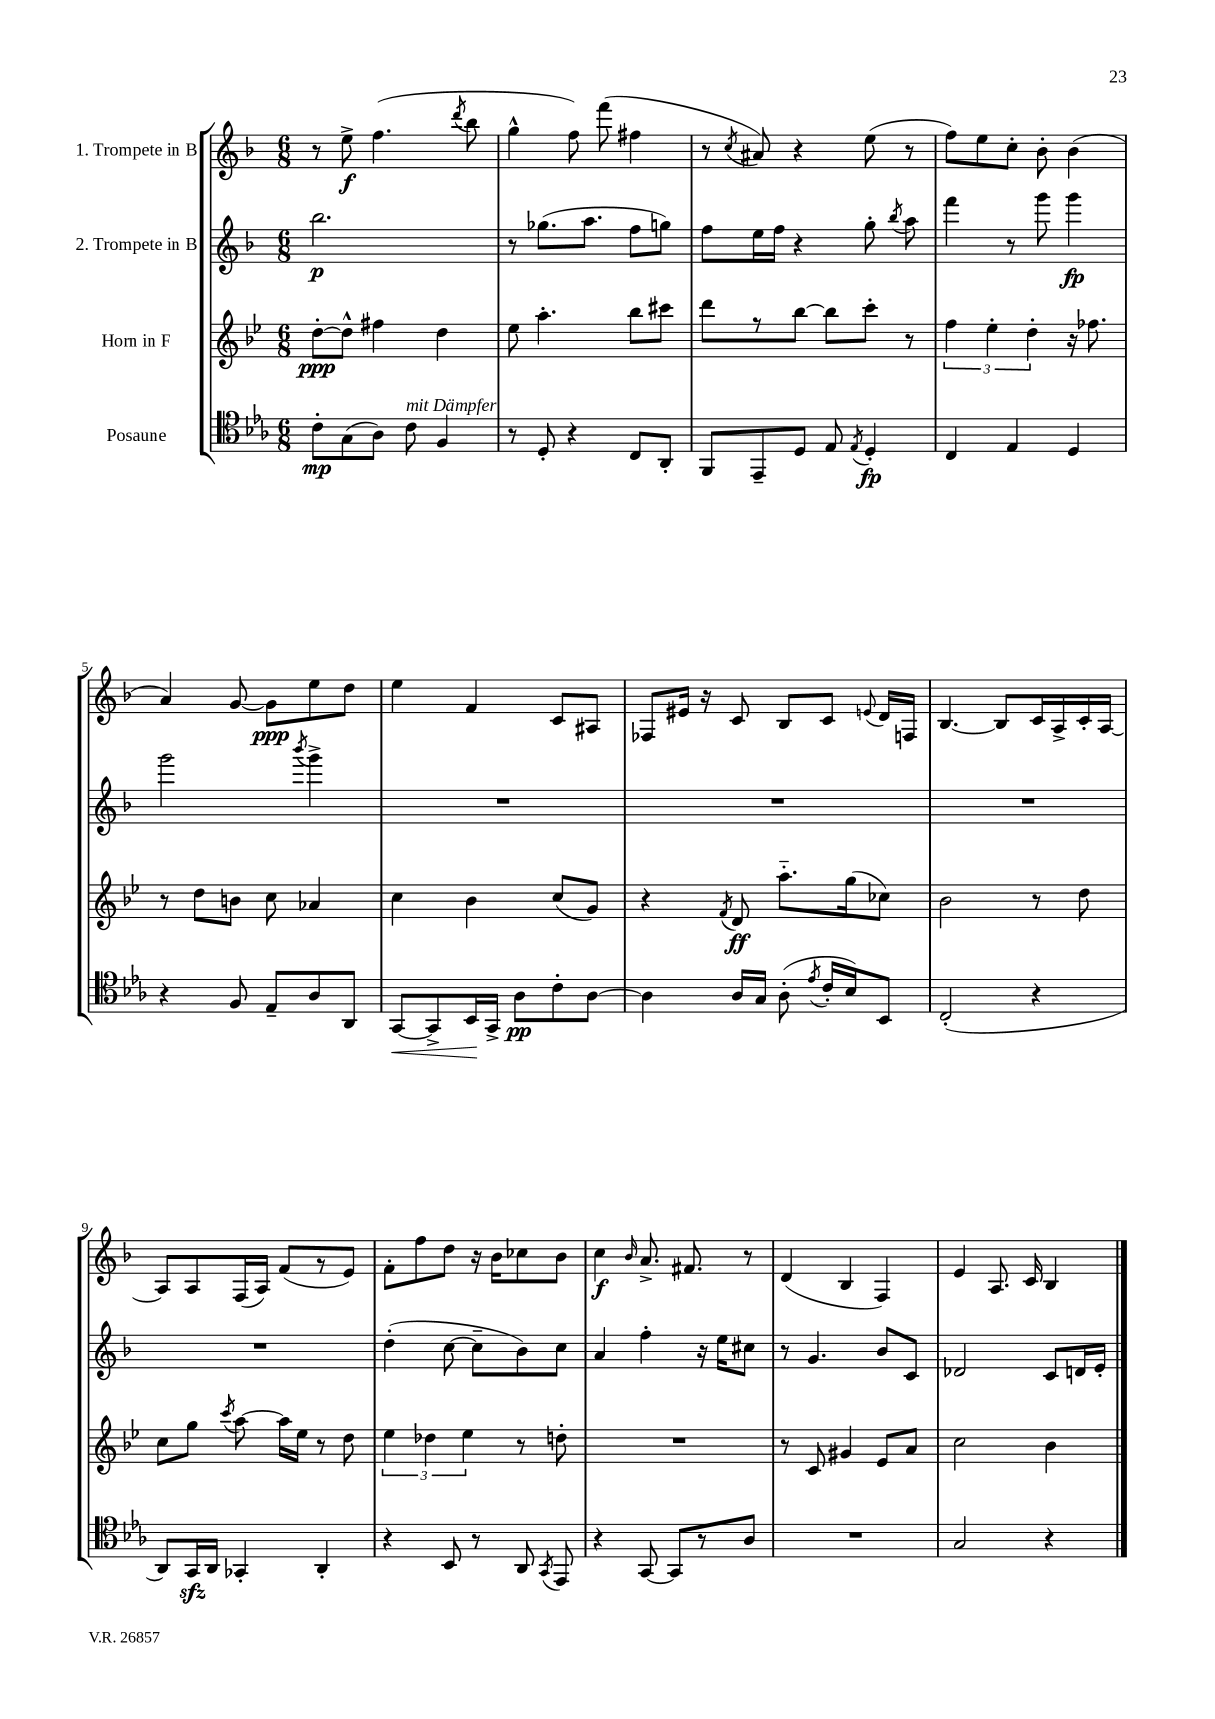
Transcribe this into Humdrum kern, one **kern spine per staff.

**kern	**dynam	**kern	**dynam	**kern	**dynam	**kern	**dynam
*part4	*part4	*part3	*part3	*part2	*part2	*part1	*part1
*staff4	*staff4	*staff3	*staff3	*staff2	*staff2	*staff1	*staff1
*I"Posaune	*	*I"Horn in F	*	*I"2. Trompete in B	*	*I"1. Trompete in B	*
*clefC4	*	*clefG2	*	*clefG2	*	*clefG2	*
*k[b-e-a-]	*	*k[b-e-]	*	*k[b-]	*	*k[b-]	*
*M6/8	*	*M6/8	*	*M6/8	*	*M6/8	*
=1	=1	=1	=1	=1	=1	=1	=1
8c'\L	mp	[8dd'\L	ppp	2.bb-\	p	8r	.
(8G\	.	8dd^^\J]	.	.	.	8ee^\	f
8A-\J)	.	4ff#X\	.	.	.	(4.ff\	.
!LO:TX:a:i:t=mit Dämpfer	!	!	!	!	!	!	!
8c\	.	.	.	.	.	.	.
4F/	.	4dd\	.	.	.	.	.
.	.	.	.	.	.	8qddd/	.
.	.	.	.	.	.	8bb-\	.
=2	=2	=2	=2	=2	=2	=2	=2
8r	.	8ee-\	.	8r	.	4gg^^\	.
8D'/	.	4.aa'\	.	(8.gg-X\L	.	.	.
4r	.	.	.	.	.	8ff\)	.
.	.	.	.	8.aa\J	.	.	.
.	.	.	.	.	.	(8fff\	.
8C/L	.	8bb-\L	.	8ff\L	.	4ff#X\	.
8AA-'/J	.	8ccc#X\J	.	8ggn\J)	.	.	.
=3	=3	=3	=3	=3	=3	=3	=3
8FF/L	.	8ddd\L	.	8ff\L	.	8r	.
.	.	.	.	.	.	8qcc/	.
8EE-~/	.	8r	.	16ee\L	.	8a#X/)	.
.	.	.	.	16ff\JJ	.	.	.
8D/J	.	[8bb-\J	.	4r	.	4r	.
8E-/	.	8bb-\L]	.	.	.	.	.
8qE-/	.	.	.	.	.	.	.
4D'/	fp	8ccc'\J	.	8gg'\	.	(8ee\	.
.	.	.	.	8qbb-/	.	.	.
.	.	8r	.	8aa\	.	8r	.
=4	=4	=4	=4	=4	=4	=4	=4
4C/	.	6ff\	.	4fff\	.	8ff\L)	.
.	.	.	.	.	.	8ee\	.
.	.	6ee-'\	.	.	.	.	.
4E-/	.	.	.	8r	.	8cc'\J	.
.	.	6dd'\	.	.	.	.	.
.	.	.	.	8ggg\	.	8b-'\	.
4D/	.	16r	.	4ggg\	fp	(4b-\	.
.	.	8.ff-X\	.	.	.	.	.
!!LO:LB:g=z
=5	=5	=5	=5	=5	=5	=5	=5
4r	.	8r	.	2ggg\	.	4a/)	.
.	.	8dd\L	.	.	.	.	.
8F/	.	8bn\J	.	.	.	[8g/	.
8E-~/L	.	8cc\	.	.	.	8g\L]	ppp
.	.	.	.	8qbbb-/	.	.	.
8A-/	.	4a-X/	.	4ggg^\	.	8ee\	.
8AA-/J	.	.	.	.	.	8dd\J	.
=6	=6	=6	=6	=6	=6	=6	=6
!	!LO:HP:b	!	!	!	!	!	!
[8GG/L	<	4cc\	.	2.r	.	4ee\	.
8GG^/]	.	.	.	.	.	.	.
16BB-/L	.	4b-\	.	.	.	4f/	.
16GG^/JJ	[	.	.	.	.	.	.
8A-\L	pp	.	.	.	.	.	.
8c'\	.	(8cc/L	.	.	.	8c/L	.
[8A-\J	.	8g/J)	.	.	.	8A#X/J	.
=7	=7	=7	=7	=7	=7	=7	=7
4A-\]	.	4r	.	2.r	.	8F-X/L	.
.	.	.	.	.	.	16e#X/Jk	.
.	.	.	.	.	.	16r	.
.	.	8qf/	.	.	.	.	.
16A-/LL	.	8d/	ff	.	.	8c/	.
16G/JJ	.	.	.	.	.	.	.
(8A-'\	.	8.aa\L	.	.	.	8B-/L	.
8qe-/	.	.	.	.	.	.	.
16c'/LL	.	.	.	.	.	8c/J	.
16B-/J)	.	(16gg\k	.	.	.	.	.
.	.	.	.	.	.	8qqen/	.
8BB-/J	.	8cc-X\J)	.	.	.	16d/LL	.
.	.	.	.	.	.	16Fn/JJ	.
=8	=8	=8	=8	=8	=8	=8	=8
(2C'/	.	2b-\	.	2.r	.	[4.B-/	.
.	.	.	.	.	.	8B-/L]	.
4r	.	8r	.	.	.	16c/L	.
.	.	.	.	.	.	16A^/	.
.	.	8dd\	.	.	.	16c'/	.
.	.	.	.	.	.	[16A/JJ	.
!!LO:LB:g=z
=9	=9	=9	=9	=9	=9	=9	=9
8AA-/L)	.	8cc\L	.	2.r	.	8A/L]	.
16GGzz/L	.	8gg\J	.	.	.	8A/	.
16AA-/JJ	.	.	.	.	.	.	.
.	.	8qccc/	.	.	.	.	.
4GG-X'/	.	[8aa\	.	.	.	(16F/L	.
.	.	.	.	.	.	16A/JJ)	.
.	.	16aa\LL]	.	.	.	(8f/L	.
.	.	16ee-\JJ	.	.	.	.	.
4AA-'/	.	8r	.	.	.	8r	.
.	.	8dd\	.	.	.	8e/J)	.
=10	=10	=10	=10	=10	=10	=10	=10
4r	.	6ee-\	.	(4dd'\	.	8f'\L	.
.	.	.	.	.	.	8ff\	.
.	.	6dd-X\	.	.	.	.	.
8BB-/	.	.	.	[8cc\	.	8dd\J	.
.	.	6ee-\	.	.	.	.	.
8r	.	.	.	8cc~\L]	.	16r	.
.	.	.	.	.	.	16b-\KL	.
8AA-/	.	8r	.	8b-\)	.	8cc-X\	.
8qGG/	.	.	.	.	.	.	.
8EE-/	.	8ddn'\	.	8cc\J	.	8b-\J	.
=11	=11	=11	=11	=11	=11	=11	=11
4r	.	2.r	.	4a/	.	4cc\	f
.	.	.	.	.	.	16qqb-/	.
[8GG/	.	.	.	4ff'\	.	8.a^/	.
8GG/L]	.	.	.	.	.	.	.
.	.	.	.	.	.	8.f#X/	.
8r	.	.	.	16r	.	.	.
.	.	.	.	16ee\KL	.	.	.
8A-/J	.	.	.	8cc#X\J	.	8r	.
=12	=12	=12	=12	=12	=12	=12	=12
2.r	.	8r	.	8r	.	(4d/	.
.	.	8c/	.	4.g/	.	.	.
.	.	4g#X/	.	.	.	4B-/	.
.	.	8e-/L	.	8b-/L	.	4F/)	.
.	.	8a/J	.	8c/J	.	.	.
=13	=13	=13	=13	=13	=13	=13	=13
2G/	.	2cc\	.	2d-X/	.	4e/	.
.	.	.	.	.	.	8.A/	.
.	.	.	.	.	.	16c/	.
4r	.	4b-\	.	8c/L	.	4B-/	.
.	.	.	.	16dn/L	.	.	.
.	.	.	.	16e'/JJ	.	.	.
==	==	==	==	==	==	==	==
*-	*-	*-	*-	*-	*-	*-	*-
